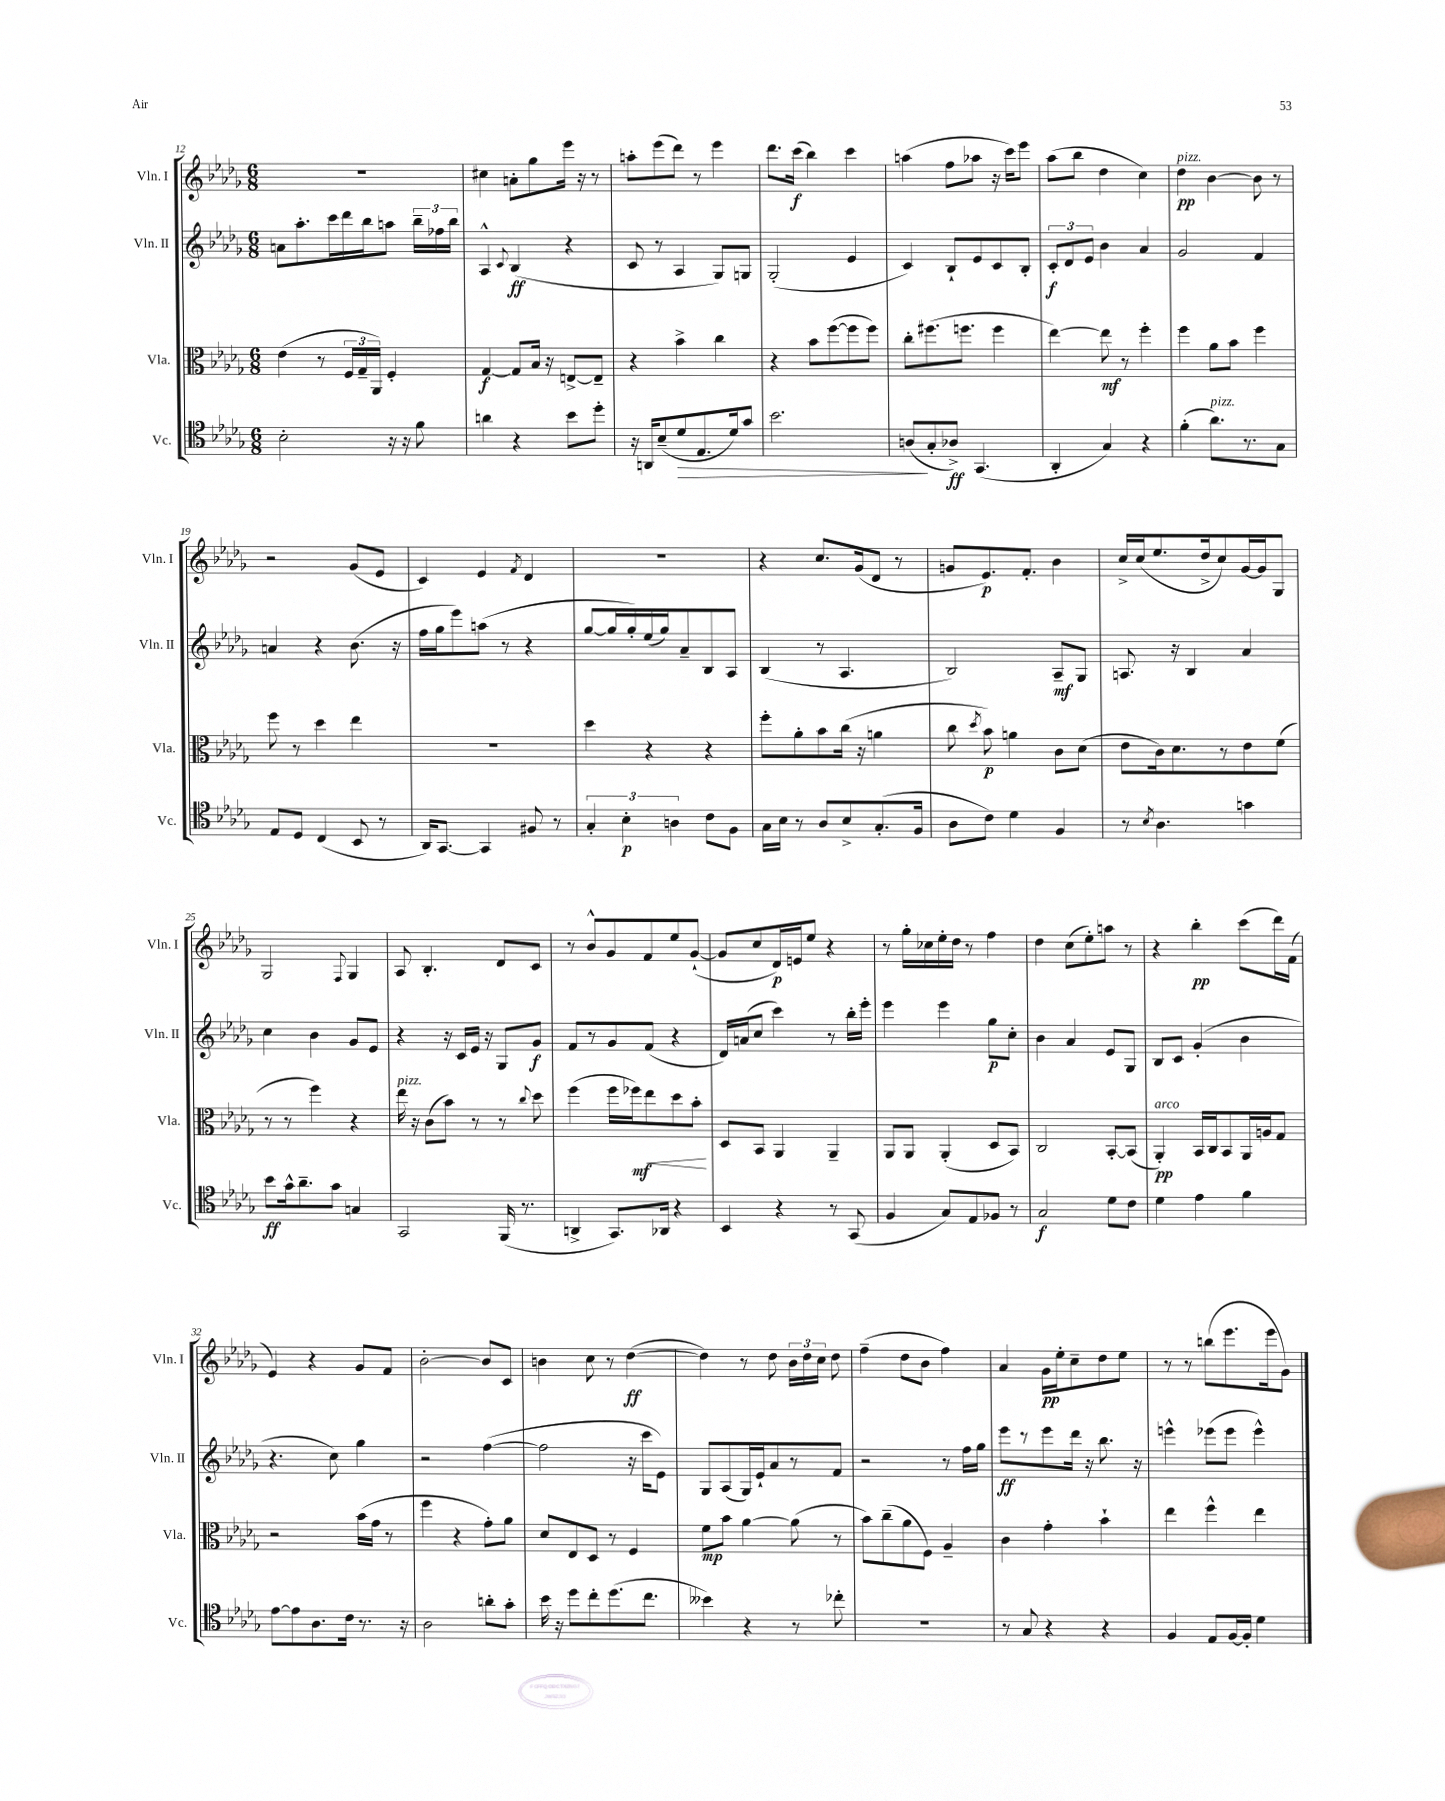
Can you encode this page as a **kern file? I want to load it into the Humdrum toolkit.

**kern	**dynam	**kern	**dynam	**kern	**dynam	**kern	**dynam
*part4	*part4	*part3	*part3	*part2	*part2	*part1	*part1
*staff4	*staff4	*staff3	*staff3	*staff2	*staff2	*staff1	*staff1
*I"Vc.	*	*I"Vla.	*	*I"Vln. II	*	*I"Vln. I	*
*I'Vc.	*	*I'Vla.	*	*I'Vln. II	*	*I'Vln. I	*
*clefC4	*	*clefC3	*	*clefG2	*	*clefG2	*
*k[b-e-a-d-g-]	*	*k[b-e-a-d-g-]	*	*k[b-e-a-d-g-]	*	*k[b-e-a-d-g-]	*
*M6/8	*	*M6/8	*	*M6/8	*	*M6/8	*
=12	=12	=12	=12	=12	=12	=12	=12
2B-'\	.	(4e-\	.	8an\L	.	2.r	.
.	.	.	.	8.aa-'\	.	.	.
.	.	8r	.	.	.	.	.
.	.	.	.	16ccc\L	.	.	.
.	.	24F/LL	.	16ddd-\	.	.	.
.	.	24G-~/	.	.	.	.	.
.	.	.	.	16bb-\J	.	.	.
.	.	24AA-/JJ)	.	.	.	.	.
16r	.	4F'/	.	8aan\J	.	.	.
16r	.	.	.	.	.	.	.
8f\	.	.	.	24bb-~\LL	.	.	.
.	.	.	.	24ff-X\	.	.	.
.	.	.	.	24bb-\JJ	.	.	.
=13	=13	=13	=13	=13	=13	=13	=13
4an\	.	[4G-/	f	4A-^^/	.	4cc#X\	.
.	.	.	.	8qqc/	.	.	.
4r	.	8G-/L]	.	(4B-/	ff	8an'\L	.
.	.	16B-/Jk	.	.	.	8gg-\	.
.	.	16r	.	.	.	.	.
8b-\L	.	[8En^/L	.	4r	.	16eee-\Jk	.
.	.	.	.	.	.	16r	.
8dd-'\J	.	8E~/J]	.	.	.	8r	.
=14	=14	=14	=14	=14	=14	=14	=14
16r	.	4r	.	8c/	.	8aan'\L	.
16AAn/KL	.	.	.	.	.	.	.
(8B-~/	.	.	.	8r	.	(8eee-\	.
!	!LO:HP:b	!	!	!	!	!	!
8d-/	>	4b-^\	.	4A-/	.	8ddd-\J)	.
8.E-/	.	.	.	.	.	8r	.
.	.	4cc\	.	8G-/L)	.	4eee-\	.
16d-/k)	.	.	.	.	.	.	.
8g-/J	.	.	.	8Gn/J	.	.	.
=15	=15	=15	=15	=15	=15	=15	=15
2.b-\	.	4r	.	(2G-'/	.	8.ddd-\L	.
.	.	.	.	.	.	(16ccc\Jk	f
.	.	8b-\L	.	.	.	4bb-\)	.
.	.	([8ff\	.	.	.	.	.
.	.	8ff\]	.	4e-/	.	4ccc\	.
.	.	8ff\J)	.	.	.	.	.
=16	=16	=16	=16	=16	=16	=16	=16
(8An/L	.	8cc'\L	.	4c/)	.	(4aan\	.
8G-'/	]	(8.ff#X\	.	.	.	.	.
8A-X^/J)	ff	.	.	8B-`/L	.	8ff\L	.
.	.	8.ffn\J	.	.	.	.	.
(4.GG-/	.	.	.	8e-/	.	8aa-X\J	.
.	.	4ff\	.	8c/	.	16r	.
.	.	.	.	.	.	16ccc\KL)	.
.	.	.	.	8B-'/J	.	8eee-\J	.
=17	=17	=17	=17	=17	=17	=17	=17
4AA-'/	.	[4ee-\)	.	12c'/L	f	(8aa-\L	.
.	.	.	.	12d-/	.	.	.
.	.	.	.	.	.	8bb-\J	.
.	.	.	.	12e-/J	.	.	.
4G-/)	.	8ee-\]	mf	4b-\	.	4dd-\	.
.	.	8r	.	.	.	.	.
4r	.	4ff'\	.	4a-/	.	4cc\)	.
=18	=18	=18	=18	=18	=18	=18	=18
!	!	!	!	!	!	!LO:TX:a:i:t=pizz.	!
(4f'\	.	4ff\	.	2g-/	.	4dd-\	pp
!LO:TX:a:i:t=pizz.	!	!	!	!	!	!	!
8.a-\L)	.	8a-\L	.	.	.	[4b-\	.
.	.	8b-\J	.	.	.	.	.
8.r	.	.	.	.	.	.	.
.	.	4ff\	.	4f/	.	8b-\]	.
8G-\J	.	.	.	.	.	8r	.
!!LO:LB:g=z
=19	=19	=19	=19	=19	=19	=19	=19
8E-/L	.	8ff\	.	4an/	.	2r	.
8D-/J	.	8r	.	.	.	.	.
(4C/	.	4dd-\	.	4r	.	.	.
8BB-/	.	4ee-\	.	(8.b-\	.	(8g-/L	.
8r	.	.	.	.	.	8e-/J	.
.	.	.	.	16r	.	.	.
=20	=20	=20	=20	=20	=20	=20	=20
16AA-/KL)	.	2.r	.	16ff\LL	.	4c/)	.
[8.GG-/J	.	.	.	16gg-\J	.	.	.
.	.	.	.	8eee-\)	.	.	.
4GG-/]	.	.	.	(8aan\J	.	4e-/	.
.	.	.	.	8r	.	.	.
.	.	.	.	.	.	8qf/	.
8F#X/	.	.	.	4r	.	4d-/	.
8r	.	.	.	.	.	.	.
=21	=21	=21	=21	=21	=21	=21	=21
6G-'/	.	4dd-\	.	[8gg-/L	.	2.r	.
.	.	.	.	16gg-/L]	.	.	.
6B-'\	p	.	.	.	.	.	.
.	.	.	.	16gg-'/)	.	.	.
.	.	4r	.	(16ee-/	.	.	.
.	.	.	.	16gg-/J)	.	.	.
6An\	.	.	.	.	.	.	.
.	.	.	.	8a-~/	.	.	.
8c\L	.	4r	.	8B-/	.	.	.
8F\J	.	.	.	8A-/J	.	.	.
=22	=22	=22	=22	=22	=22	=22	=22
16G-\LL	.	8ff'\L	.	(4B-/	.	4r	.
16B-\JJ	.	.	.	.	.	.	.
8r	.	8a-'\	.	.	.	.	.
8A-/L	.	8b-\	.	8r	.	8.cc/L	.
8B-^/	.	(16cc\Jk	.	4.A-/	.	.	.
.	.	16r	.	.	.	(16g-/k	.
(8.G-'/	.	4an\	.	.	.	8d-/J	.
.	.	.	.	.	.	8r	.
16F/Jk	.	.	.	.	.	.	.
=23	=23	=23	=23	=23	=23	=23	=23
8A-\L	.	8cc\	.	2B-/)	.	8gn/L	.
.	.	8qdd-/	.	.	.	.	.
8c\J)	.	8b-\)	p	.	.	8.e-/)	p
4d-\	.	4an\	.	.	.	.	.
.	.	.	.	.	.	8.f'/J	.
4F/	.	8c\L	.	8A-~/L	mf	4b-\	.
.	.	(8d-\J	.	8G-/J	.	.	.
=24	=24	=24	=24	=24	=24	=24	=24
8r	.	8e-\L	.	8.An/	.	16cc^/LL	.
.	.	.	.	.	.	(16cc/J	.
8qB-/	.	.	.	.	.	.	.
4.A-\	.	16c\k)	.	.	.	8.ee-/	.
.	.	8.d-\	.	16r	.	.	.
.	.	.	.	4B-/	.	.	.
.	.	.	.	.	.	16dd-^/k	.
.	.	8r	.	.	.	8cc/)	.
4gn\	.	8e-\	.	4a-/	.	[16g-/L	.
.	.	.	.	.	.	16g-/J]	.
.	.	(8f\J	.	.	.	8G-/J	.
!!LO:LB:g=z
=25	=25	=25	=25	=25	=25	=25	=25
8b-\L	ff	8r	.	4cc\	.	2G-/	.
16g-^^\k	.	8r	.	.	.	.	.
8.a-~\	.	.	.	.	.	.	.
.	.	4ff\)	.	4b-\	.	.	.
8g-\J	.	.	.	.	.	.	.
.	.	.	.	.	.	8qqF/	.
4Gn/	.	4r	.	8g-/L	.	4G-/	.
.	.	.	.	8e-/J	.	.	.
=26	=26	=26	=26	=26	=26	=26	=26
!	!	!LO:TX:a:i:t=pizz.	!	!	!	!	!
2GG-/	.	16ee-\	.	4r	.	8A-/	.
.	.	16r	.	.	.	.	.
.	.	(8c\L	.	.	.	4.B-'/	.
.	.	8b-\J)	.	16r	.	.	.
.	.	.	.	16c/LL	.	.	.
.	.	8r	.	16e-/JJ	.	.	.
.	.	.	.	16r	.	.	.
(16FF/	.	8r	.	8G-/L	.	8d-/L	.
8.r	.	.	.	.	.	.	.
.	.	8qqcc/	.	.	.	.	.
.	.	8dd-\	.	8g-/J	f	8c/J	.
=27	=27	=27	=27	=27	=27	=27	=27
4AAn^/	.	(4ff\	.	8f/L	.	8r	.
.	.	.	.	8r	.	8b-^^/L	.
8.GG-/L)	.	16ff\LL	.	8g-/	.	8g-/	.
.	.	16ff-X\J)	mf	.	.	.	.
!	!	!	!LO:HP:b	!	!	!	!
.	.	8ee-\	<	(8f/J	.	8f/	.
16AA-X/Jk	.	.	.	.	.	.	.
4r	.	8dd-\	.	4r	.	8ee-/	.
.	.	8b-'\J	.	.	.	([8g-`/J	.
.	.	.	[	.	.	.	.
=28	=28	=28	=28	=28	=28	=28	=28
4BB-/	.	8D-/L	.	16d-/LL)	.	8g-/L]	.
.	.	.	.	(16an/J	.	.	.
.	.	8BB-/J	.	8cc/J	.	8cc/	.
4r	.	4AA-/	.	4ccc\)	.	16d-/L)	p
.	.	.	.	.	.	16en/J	.
.	.	.	.	.	.	8ee-/J	.
8r	.	4AA-~/	.	8r	.	4r	.
(8GG-/	.	.	.	16bb-'\LL	.	.	.
.	.	.	.	16eee-'\JJ	.	.	.
=29	=29	=29	=29	=29	=29	=29	=29
4F/	.	8AA-/L	.	4eee-\	.	8r	.
.	.	8AA-/J	.	.	.	16gg-'\LL	.
.	.	.	.	.	.	16cc-X\	.
8G-/L)	.	(4AA-'/	.	4eee-\	.	16ee-'\	.
.	.	.	.	.	.	16dd-\JJ	.
8E-/	.	.	.	.	.	8r	.
8F-X/J	.	8D-/L	.	8gg-\L	p	4ff\	.
8r	.	8BB-/J)	.	8cc'\J	.	.	.
=30	=30	=30	=30	=30	=30	=30	=30
2G-/	f	2C/	.	4b-\	.	4dd-\	.
.	.	.	.	4a-/	.	(8cc\L	.
.	.	.	.	.	.	8ee-'\)	.
8d-\L	.	[8BB-'/L	.	8e-/L	.	8aan\J	.
8c\J	.	(8BB-/J]	.	8G-/J	.	8r	.
=31	=31	=31	=31	=31	=31	=31	=31
!	!	!LO:TX:a:i:t=arco	!	!	!	!	!
4d-\	.	4AA-'/)	pp	8B-/L	.	4r	.
.	.	.	.	8c/J	.	.	.
4e-\	.	16BB-/LL	.	(4g-'/	.	4bb-'\	pp
.	.	16C/J	.	.	.	.	.
.	.	8BB-/	.	.	.	.	.
4f\	.	16AA-/L	.	4b-\	.	(8ccc\L	.
.	.	16An/J	.	.	.	.	.
.	.	8G-/J	.	.	.	16ddd-\L)	.
.	.	.	.	.	.	(16f\JJ	.
!!LO:LB:g=z
=32	=32	=32	=32	=32	=32	=32	=32
[8e-\L	.	2r	.	4.r	.	4e-/)	.
8e-\]	.	.	.	.	.	.	.
8.A-\	.	.	.	.	.	4r	.
.	.	.	.	8cc\)	.	.	.
16c\Jk	.	.	.	.	.	.	.
8.r	.	(16b-\LL	.	4gg-\	.	8g-/L	.
.	.	16g-\JJ	.	.	.	.	.
.	.	8r	.	.	.	8f/J	.
16r	.	.	.	.	.	.	.
=33	=33	=33	=33	=33	=33	=33	=33
2A-\	.	4ff\	.	2r	.	[2b-'\	.
.	.	4r	.	.	.	.	.
8an'\L	.	8g-'\L)	.	([4ff\	.	8b-/L]	.
8g-'\J	.	8a-\J	.	.	.	8c/J	.
=34	=34	=34	=34	=34	=34	=34	=34
16b-\	.	8d-/L	.	2ff\]	.	4bn\	.
16r	.	.	.	.	.	.	.
8dd-\L	.	8E-/	.	.	.	.	.
8cc'\	.	8D-/J	.	.	.	8cc\	.
(8.dd-\	.	8r	.	.	.	8r	.
.	.	4F/	.	16r	.	([4dd-\	ff
8.cc\J	.	.	.	16ccc\KL	.	.	.
.	.	.	.	8e-\J)	.	.	.
=35	=35	=35	=35	=35	=35	=35	=35
4b--X\)	.	8f\L	mp	8G-/L	.	4dd-\])	.
.	.	8b-\J	.	(8A-/	.	.	.
4r	.	[4a-\	.	16G-/L)	.	8r	.
.	.	.	.	16e-`/J	.	.	.
.	.	.	.	8a-/	.	8dd-\	.
8r	.	(8a-\]	.	8r	.	24b-\LL	.
.	.	.	.	.	.	24dd-\	.
.	.	.	.	.	.	24cc\JJ	.
8cc-X'\	.	8r	.	8f/J	.	8dd-\	.
=36	=36	=36	=36	=36	=36	=36	=36
2.r	.	8b-\L)	.	2r	.	(4ff~\	.
.	.	(8cc~\	.	.	.	.	.
.	.	8a-\	.	.	.	8dd-\L	.
.	.	8F\J)	.	.	.	8b-\J	.
.	.	4A-~/	.	8r	.	4ff\)	.
.	.	.	.	16ff\LL	.	.	.
.	.	.	.	16gg-\JJ	.	.	.
=37	=37	=37	=37	=37	=37	=37	=37
8r	.	4c\	.	8eee-\L	ff	4a-/	.
8G-/	.	.	.	8r	.	.	.
4r	.	4g-'\	.	8eee-\	.	16g-\LL	pp
.	.	.	.	.	.	16ee-'\J	.
.	.	.	.	16ddd-\Jk	.	8cc~\	.
.	.	.	.	16r	.	.	.
4r	.	4b-`\	.	8.bb-\	.	8dd-\	.
.	.	.	.	.	.	8ee-\J	.
.	.	.	.	16r	.	.	.
=38	=38	=38	=38	=38	=38	=38	=38
4F/	.	4ee-\	.	4eeen^^\	.	8r	.
.	.	.	.	.	.	8r	.
8E-/L	.	4ff^^\	.	(8eee-X\L	.	(8bbn\L	.
[16F/L	.	.	.	8eee-\J	.	8.eee-\	.
16F'/JJ]	.	.	.	.	.	.	.
4d-\	.	4ee-\	.	4eee-^^\)	.	.	.
.	.	.	.	.	.	16eee-\k	.
.	.	.	.	.	.	8g-\J)	.
==	==	==	==	==	==	==	==
*-	*-	*-	*-	*-	*-	*-	*-
